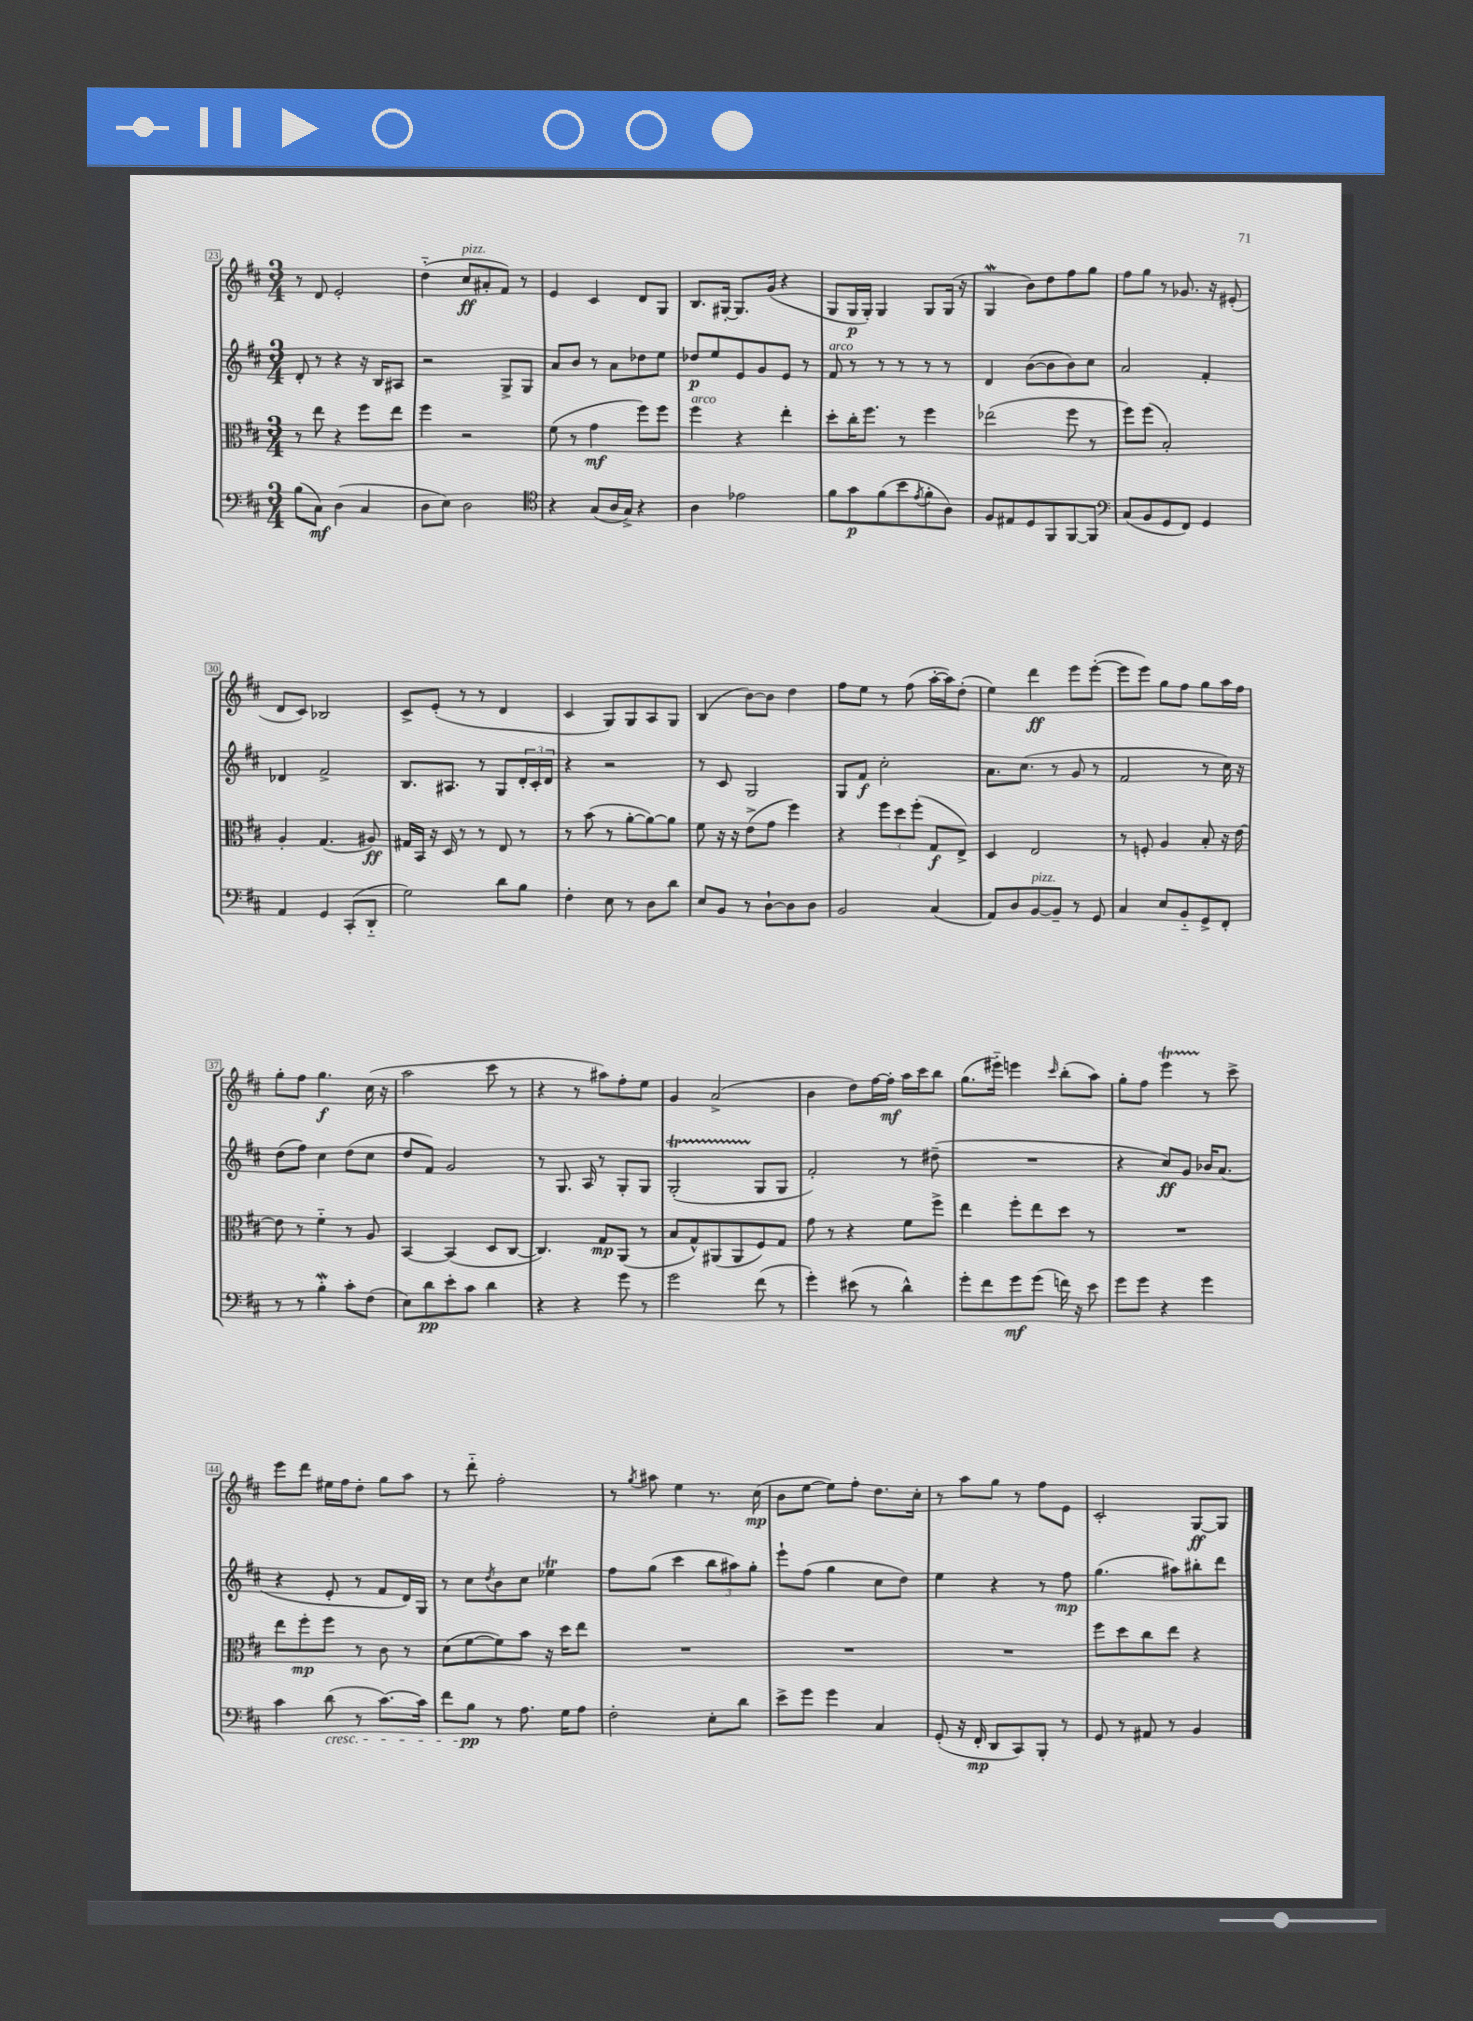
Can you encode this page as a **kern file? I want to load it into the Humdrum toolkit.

**kern	**dynam	**kern	**dynam	**kern	**dynam	**kern	**dynam
*part4	*part4	*part3	*part3	*part2	*part2	*part1	*part1
*staff4	*staff4	*staff3	*staff3	*staff2	*staff2	*staff1	*staff1
*clefF4	*	*clefC3	*	*clefG2	*	*clefG2	*
*k[f#c#]	*	*k[f#c#]	*	*k[f#c#]	*	*k[f#c#]	*
*M3/4	*	*M3/4	*	*M3/4	*	*M3/4	*
=23	=23	=23	=23	=23	=23	=23	=23
(8B\L	.	8r	.	8d'/	.	8r	.
8C#\J)	mf	8ee\	.	8r	.	8d/	.
(4D\	.	4r	.	4r	.	2e'/	.
4C#/	.	8ff#\L	.	16r	.	.	.
.	.	.	.	16B/KL	.	.	.
.	.	8ee\J	.	8A#X/J	.	.	.
=24	=24	=24	=24	=24	=24	=24	=24
8D\L	.	4ff#\	.	2r	.	(4dd\	.
8E\J)	.	.	.	.	.	.	.
!	!	!	!	!	!	!LO:TX:a:i:t=pizz.	!
2D\	.	2r	.	.	.	8cc#/L	ff
.	.	.	.	.	.	8a#X'/	.
.	.	.	.	8G^/L	.	8f#/J)	.
.	.	.	.	8G/J	.	8r	.
=25	=25	=25	=25	=25	=25	=25	=25
*clefC4	*	*	*	*	*	*	*
4r	.	(8f#\	.	8a/L	.	4e/	.
.	.	8r	.	8b/J	.	.	.
(8G/L	.	4g\	mf	8r	.	4c#/	.
16A/L	.	.	.	8a\L	.	.	.
16G^/JJ)	.	.	.	.	.	.	.
4r	.	8ff#\L)	.	8dd-X\	.	8d/L	.
.	.	8ff#\J	.	8ee\J	.	8G/J	.
=26	=26	=26	=26	=26	=26	=26	=26
!	!	!LO:TX:a:i:t=arco	!	!	!	!	!
4A\	.	4ff#\	.	8dd-X/L	p	8.B/L	.
.	.	.	.	8ee/	.	.	.
.	.	.	.	.	.	[16G#X'/Jk	.
2e-X\	.	4r	.	8e/	.	8.G#/L]	.
.	.	.	.	8g/	.	.	.
.	.	.	.	.	.	(16g/Jk	.
.	.	4ee'\	.	8e/J	.	4r	.
.	.	.	.	8r	.	.	.
=27	=27	=27	=27	=27	=27	=27	=27
!	!	!	!	!LO:TX:a:i:t=arco	!	!	!
8f#\L	.	8dd'\L	.	8f#/	.	8G/L	.
8g\	p	16cc#'\K	.	8r	.	16G/L	p
.	.	8.ff#\J	.	.	.	16G'/JJ)	.
(8f#\	.	.	.	8r	.	4G/	.
8b\	.	8r	.	8r	.	.	.
8qe/	.	.	.	.	.	.	.
8f#'\	.	4ff#\	.	8r	.	8G/L	.
8A\J)	.	.	.	8r	.	(16G/Jk	.
.	.	.	.	.	.	16r	.
=28	=28	=28	=28	=28	=28	=28	=28
8F#/L	.	(2ee-X\	.	4d/	.	4Gw/	.
8E#X/	.	.	.	.	.	.	.
8D/	.	.	.	([8b\L	.	8b\L)	.
8FF#/	.	.	.	8b\]	.	8dd\	.
[8FF#/	.	8ff#\	.	8b\)	.	8ff#\	.
8FF#/J]	.	8r	.	8cc#\J	.	8gg\J	.
=29	=29	=29	=29	=29	=29	=29	=29
*clefF4	*	*	*	*	*	*	*
(8C#/L	.	8ff#\L)	.	2a/	.	8ff#\L	.
8BB/	.	(8ff#\J	.	.	.	8gg\J	.
8GG/	.	2B'/)	.	.	.	8r	.
8FF#/J)	.	.	.	.	.	8.g-X/	.
4GG/	.	.	.	4f#'/	.	.	.
.	.	.	.	.	.	16r	.
.	.	.	.	.	.	(8e#X'/	.
!!LO:LB:g=z
=30	=30	=30	=30	=30	=30	=30	=30
4AA/	.	4A'/	.	4d-X/	.	8d/L	.
.	.	.	.	.	.	8c#/J)	.
4GG/	.	(4.G/	.	2f#^/	.	2B-X/	.
(8CC#'/L	.	.	.	.	.	.	.
8DD/J	.	8A#X/)	ff	.	.	.	.
=31	=31	=31	=31	=31	=31	=31	=31
2G\)	.	16G#X/LL	.	8.B/L	.	8c#^/L	.
.	.	16BB/JJ	.	.	.	.	.
.	.	16r	.	.	.	(8e'/J	.
.	.	16D/	.	8.A#X/J	.	.	.
.	.	8r	.	.	.	8r	.
.	.	8r	.	8r	.	8r	.
8d\L	.	8E/	.	8G/L	.	4d/	.
8B\J	.	8r	.	24d'/L	.	.	.
.	.	.	.	24c#'/	.	.	.
.	.	.	.	24d/JJ	.	.	.
=32	=32	=32	=32	=32	=32	=32	=32
4F#'\	.	8r	.	4r	.	4c#/	.
.	.	(8b\	.	.	.	.	.
8E\	.	8r	.	2r	.	8G/L)	.
8r	.	[8a'\L	.	.	.	8G/	.
8D\L	.	8a\_)	.	.	.	8A/	.
8d\J	.	8a\J]	.	.	.	8G/J	.
=33	=33	=33	=33	=33	=33	=33	=33
8E/L	.	8f#\	.	8r	.	(4B/	.
8BB/J	.	16r	.	8c#/	.	.	.
.	.	16r	.	.	.	.	.
8r	.	(8e^\L	.	2G/	.	[8b\L)	.
[8D`\L	.	8g\J	.	.	.	8b\J]	.
8D\]	.	4ff#\)	.	.	.	4dd\	.
8D\J	.	.	.	.	.	.	.
=34	=34	=34	=34	=34	=34	=34	=34
2BB/	.	4r	.	8G/L	.	8ff#\L	.
.	.	.	.	8f#/J	f	8ee\J	.
.	.	12ff#\L	.	2cc#'\	.	8r	.
.	.	12dd\	.	.	.	.	.
.	.	.	.	.	.	(8ff#\	.
.	.	(12ff#'\J	.	.	.	.	.
(4C#/	.	8G/L	f	.	.	[16aa'\LL	.
.	.	.	.	.	.	16aa\J])	.
.	.	8E^/J)	.	.	.	(8dd'\J	.
=35	=35	=35	=35	=35	=35	=35	=35
8AA/L)	.	4D/	.	8.a\L	.	4ee\)	.
8D/	.	.	.	.	.	.	.
.	.	.	.	(8.cc#\J	.	.	.
!LO:TX:a:i:t=pizz.	!	!	!	!	!	!	!
[8BB/	.	2E/	.	.	.	4ddd\	ff
8BB~/J]	.	.	.	8r	.	.	.
8r	.	.	.	8g/	.	8eee\L	.
8GG/	.	.	.	8r	.	([8eee'\J	.
=36	=36	=36	=36	=36	=36	=36	=36
4C#/	.	8r	.	2f#/	.	8eee\L]	.
.	.	8Fn'/	.	.	.	8eee\J)	.
8E/L	.	4A/	.	.	.	8gg\L	.
8BB/	.	.	.	.	.	8ff#\J	.
8GG^/	.	8B'/	.	8r	.	8gg\L	.
8FF#'/J	.	16r	.	16cc#\)	.	16aa\L	.
.	.	[16e\	.	16r	.	16ff#\JJ	.
!!LO:LB:g=z
=37	=37	=37	=37	=37	=37	=37	=37
8r	.	8e\]	.	(8dd\L	.	8gg'\L	.
8r	.	8r	.	8ff#\J)	.	8ff#\J	.
4BW'\	.	4f#\	.	4cc#\	.	4.gg\	f
8c#'\L	.	8r	.	(8dd\L	.	.	.
(8F#\J	.	8A/	.	8cc#\J	.	(16cc#\	.
.	.	.	.	.	.	16r	.
=38	=38	=38	=38	=38	=38	=38	=38
8E\L)	.	[4BB/	.	8dd/L	.	2aa\	.
8d\	pp	.	.	8f#/J)	.	.	.
8e'\	.	(4BB/]	.	2g/	.	.	.
8c#\J	.	.	.	.	.	.	.
4d\	.	8D/L	.	.	.	8ccc#\	.
.	.	[8C#/J	.	.	.	8r	.
=39	=39	=39	=39	=39	=39	=39	=39
4r	.	4.C#/])	.	8r	.	4r	.
.	.	.	.	8.G/	.	.	.
4r	.	.	.	.	.	8r	.
.	.	.	.	16A/	.	.	.
.	.	8G/L	mp	8r	.	8aa#X\L)	.
8g\	.	(8AA/J	.	8G'/L	.	8ff#'\	.
8r	.	8r	.	8G/J	.	8ee\J	.
=40	=40	=40	=40	=40	=40	=40	=40
2g\	.	8B/L	.	(2GT'/	.	4g/	.
.	.	8G^^/)	.	.	.	.	.
.	.	(8AA#X/	.	.	.	(2a^/	.
.	.	8AA#/	.	.	.	.	.
(8f#\	.	8F#/)	.	8G/L	.	.	.
8r	.	8G/J	.	8G/J	.	.	.
=41	=41	=41	=41	=41	=41	=41	=41
4g'\)	.	8g\	.	2f#'/)	.	4b\	.
.	.	8r	.	.	.	.	.
(8e#X\	.	4r	.	.	.	8dd\L)	.
8r	.	.	.	.	.	[16ff#\L	.
.	.	.	.	.	.	16ff#'\JJ]	mf
4d^^\)	.	8f#\L	.	8r	.	16aa\LL	.
.	.	.	.	.	.	16ccc#\J	.
.	.	8ff#^\J	.	(8dd#X~\	.	8bb\J	.
=42	=42	=42	=42	=42	=42	=42	=42
8g'\L	.	4ee\	.	2.r	.	(8.gg\L	.
8f#\	.	.	.	.	.	.	.
.	.	.	.	.	.	16eee#X\Jk)	.
8g\	mf	8ff#'\L	.	.	.	4eeen\	.
(8g\J	.	8ee\	.	.	.	.	.
.	.	.	.	.	.	16qqccc#/	.
16fn\)	.	8dd\J	.	.	.	(8bb'\L	.
16r	.	.	.	.	.	.	.
8e\	.	8r	.	.	.	8aa\J)	.
=43	=43	=43	=43	=43	=43	=43	=43
8g\L	.	2.r	.	4r	.	8gg'\L	.
8g\J	.	.	.	.	.	8ff#\J	.
4r	.	.	.	8cc#/L)	ff	4eeeT\	.
.	.	.	.	8g/J	.	.	.
4g\	.	.	.	16b-X/KL	.	8r	.
.	.	.	.	(8.a/J	.	.	.
.	.	.	.	.	.	8ccc#^\	.
!!LO:LB:g=z
=44	=44	=44	=44	=44	=44	=44	=44
4c#\	.	8ee\L	.	4r	.	8eee\L	.
.	.	8ff#'\	mp	.	.	8ddd\J	.
!LO:TX:b:i:t=cresc.	!	!	!	!	!	!	!
(8d\	.	8ff#\J	.	8e'/	.	16ee#X\LL	.
.	.	.	.	.	.	16ff#\J	.
8r	.	8r	.	8r	.	8dd'\J	.
[8.c#\L)	.	8c#\	.	8f#/L	.	8gg\L	.
.	.	8r	.	16d/L)	.	8aa\J	.
16c#\Jk]	.	.	.	16G/JJ	.	.	.
=45	=45	=45	=45	=45	=45	=45	=45
8f#\L	.	(8d\L	.	8r	.	8r	.
8B\J	pp	[8f#\	.	8cc#\L	.	8ddd\	.
.	.	.	.	8qdd/	.	.	.
8r	.	8f#\])	.	8b\	.	2ff#'\	.
8.A\	.	8b\J	.	8cc#\J	.	.	.
.	.	16r	.	4ee-XT\	.	.	.
16G\KL	.	16dd\KL	.	.	.	.	.
8A\J	.	8ee\J	.	.	.	.	.
=46	=46	=46	=46	=46	=46	=46	=46
2F#'\	.	2.r	.	8ff#\L	.	8r	.
.	.	.	.	.	.	8qgg/	.
.	.	.	.	(8gg\J	.	8aa#X\	.
.	.	.	.	4ccc#\	.	4ee\	.
8E'\L	.	.	.	12bb\L	.	8.r	.
.	.	.	.	12aa#X\)	.	.	.
8d\J	.	.	.	.	.	.	.
.	.	.	.	12gg'\J	.	.	.
.	.	.	.	.	.	(16cc#\	mp
=47	=47	=47	=47	=47	=47	=47	=47
8e^\L	.	2.r	.	8eee`\L	.	8b\L	.
8g\J	.	.	.	(8ff#\J	.	[8ee\J	.
4g\	.	.	.	4gg\	.	8ee\L])	.
.	.	.	.	.	.	8ff#'\J	.
4C#/	.	.	.	8cc#\L	.	8.dd\L	.
.	.	.	.	8dd\J)	.	.	.
.	.	.	.	.	.	16cc#'\Jk	.
=48	=48	=48	=48	=48	=48	=48	=48
(8GG'/	.	2.r	.	4ee\	.	8r	.
16r	.	.	.	.	.	8aa\L	.
16FF#'/	mp	.	.	.	.	.	.
8DD/L	.	.	.	4r	.	8gg\J	.
8CC#/)	.	.	.	.	.	8r	.
8BBB'/J	.	.	.	8r	.	8ff#\L	.
8r	.	.	.	8ff#\	mp	8e\J	.
=49	=49	=49	=49	=49	=49	=49	=49
8GG/	.	8ff#\L	.	(4.gg\	.	2c#'/	.
8r	.	8dd\	.	.	.	.	.
8AA#X/	.	8cc#\	.	.	.	.	.
8r	.	8ee\J	.	8aa#X\L)	.	.	.
4BB/	.	4r	.	8bb#X'\	.	[8G/L	ff
.	.	.	.	8ddd\J	.	8G/J]	.
==	==	==	==	==	==	==	==
*-	*-	*-	*-	*-	*-	*-	*-
